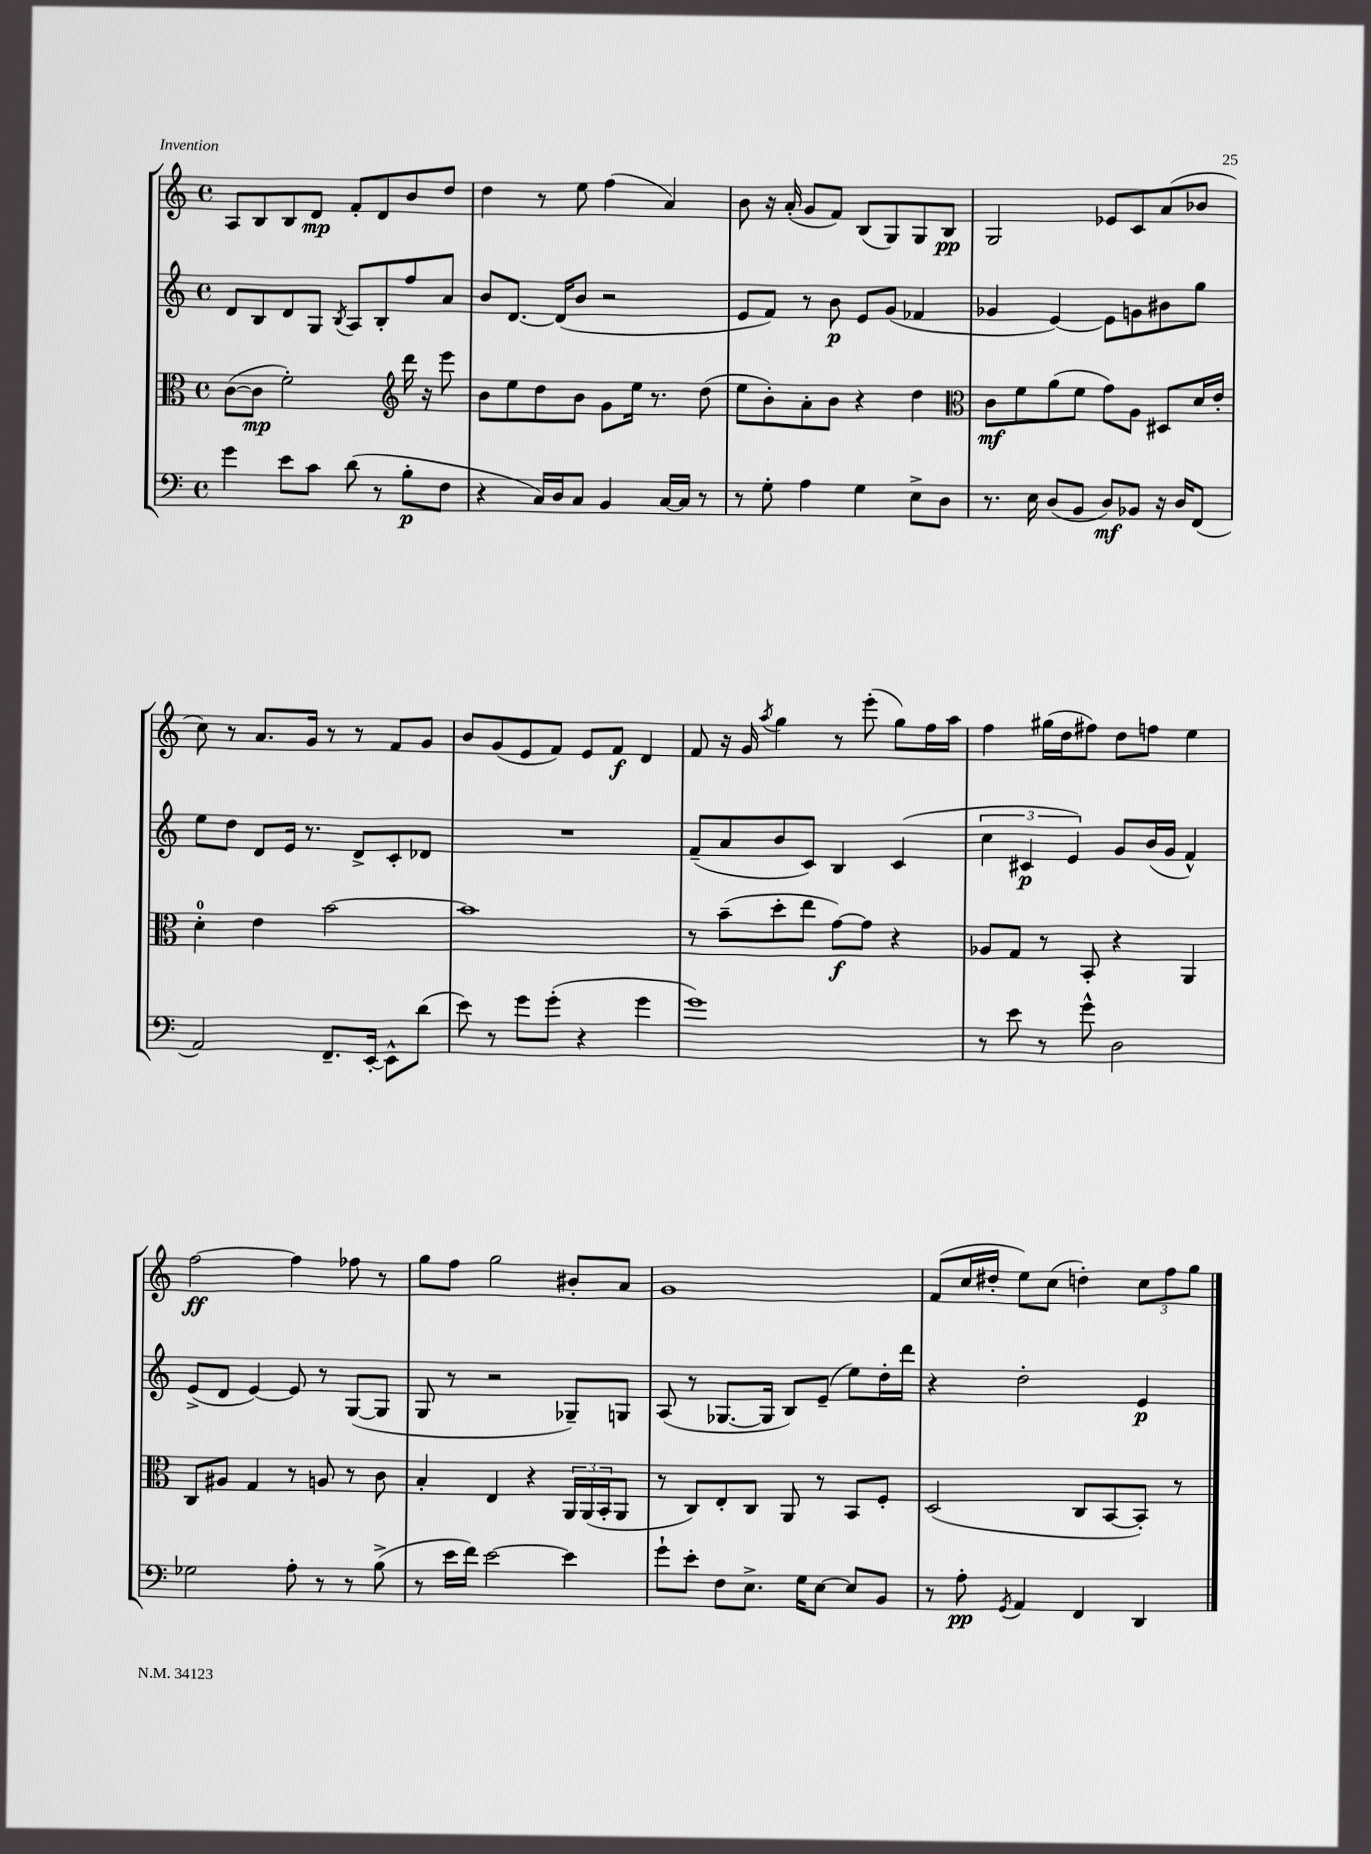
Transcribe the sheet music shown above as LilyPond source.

<<
\new StaffGroup <<
\new Staff = "s0" {
    \clef treble \key c \major \defaultTimeSignature \time 4/4
    a8 b8 b8 d'8\mp f'8-. d'8 b'8 d''8 |
    d''4 r8 e''8 f''4( a'4) |
    b'8 r16 a'16-.( g'8 f'8) b8( g8) g8 b8\pp |
    g2 ees'8 c'8 a'8( bes'8 |
    c''8) r8 a'8. g'16 r8 r8 f'8 g'8 |
    b'8 g'8( e'8 f'8) e'8 f'8\f d'4 |
    f'8 r16 g'16 \acciaccatura { a''8 } g''4 r8 e'''8-.( g''8) f''16 a''16 |
    f''4 gis''16( d''16 fis''8) d''8 f''8 e''4 |
    f''2~\ff f''4 fes''8 r8 |
    g''8 f''8 g''2 bis'8-. a'8 |
    g'1 |
    f'8( c''16 dis''16-. e''8) c''8( d''4-.) \tuplet 3/2 { c''8 f''8 g''8 } \bar "|." |
}
\new Staff = "s1" {
    \clef treble \key c \major \defaultTimeSignature \time 4/4
    d'8 b8 d'8 g8 \acciaccatura { b8 } a8 b8-. f''8 a'8 |
    b'8 d'8.~ d'16( b'8 r2 |
    e'8 f'8) r8 b'8\p e'8 g'8( fes'4 |
    ges'4 e'4~) e'8 g'8 bis'8 g''8 |
    e''8 d''8 d'8 e'16 r8. d'8-> c'8-. des'8 |
    R1 |
    f'8--( a'8 b'8 c'8) b4 c'4( |
    \tuplet 3/2 { c''4 cis'4\p e'4) } g'8 b'16( g'16 f'4-^) |
    e'8->( d'8 e'4~) e'8 r8 g8~( g8 |
    g8 r8 r2 ges8--) g8 |
    a8( r8 ges8.~ ges16 b8) e'8--( e''8) d''16-. d'''16 |
    r4 d''2-. e'4\p \bar "|." |
}
\new Staff = "s2" {
    \clef alto \key c \major \defaultTimeSignature \time 4/4
    c'8~( c'8\mp f'2-.) \clef treble d'''16 r16 e'''8 |
    b'8 e''8 d''8 b'8 g'8 e''16 r8. d''8( |
    e''8 b'8-.) a'8-. b'8 r4 d''4 |
    \clef alto c'8\mf f'8 a'8( f'8 g'8) a8 dis8 d'16 e'16-. |
    d'4-0-. e'4 b'2~ |
    b'1 |
    r8 b'8--( d''8-. e''8 g'8~\f) g'8 r4 |
    aes8 g8 r8 b,8-. r4 a,4 |
    c8 ais8 g4 r8 a8 r8 c'8 |
    b4-. e4 r4 \tuplet 3/2 { a,16 a,16( b,16-. } a,8 |
    r8 c8) e8-. c8 a,8 r8 b,8 f8-. |
    d2( c8 b,8~ b,8-.) r8 \bar "|." |
}
\new Staff = "s3" {
    \clef bass \key c \major \defaultTimeSignature \time 4/4
    g'4 e'8 c'8 d'8( r8 b8-.\p f8 |
    r4 c16) d16 c8 b,4 c16~ c16 r8 |
    r8 g8-. a4 g4 e8-> d8 |
    r8. e16 d8( b,8 d8\mf) bes,8 r16 d16 f,8( |
    a,2) f,8.-- e,16~-. e,8-^ d'8( |
    e'8) r8 g'8 g'8-.( r4 g'4 |
    g'1) |
    r8 e'8 r8 g'8-^ d2 |
    ges2 a8-. r8 r8 b8->( |
    r8 e'16 f'16) e'2~ e'4 |
    g'8-! e'8-. f8 e8.-> g16 e8~ e8 b,8 |
    r8 a8-.\pp \acciaccatura { g,8 } a,4 f,4 d,4 \bar "|." |
}
>>
>>
\layout { \context { \Score \remove "Bar_number_engraver" } }
